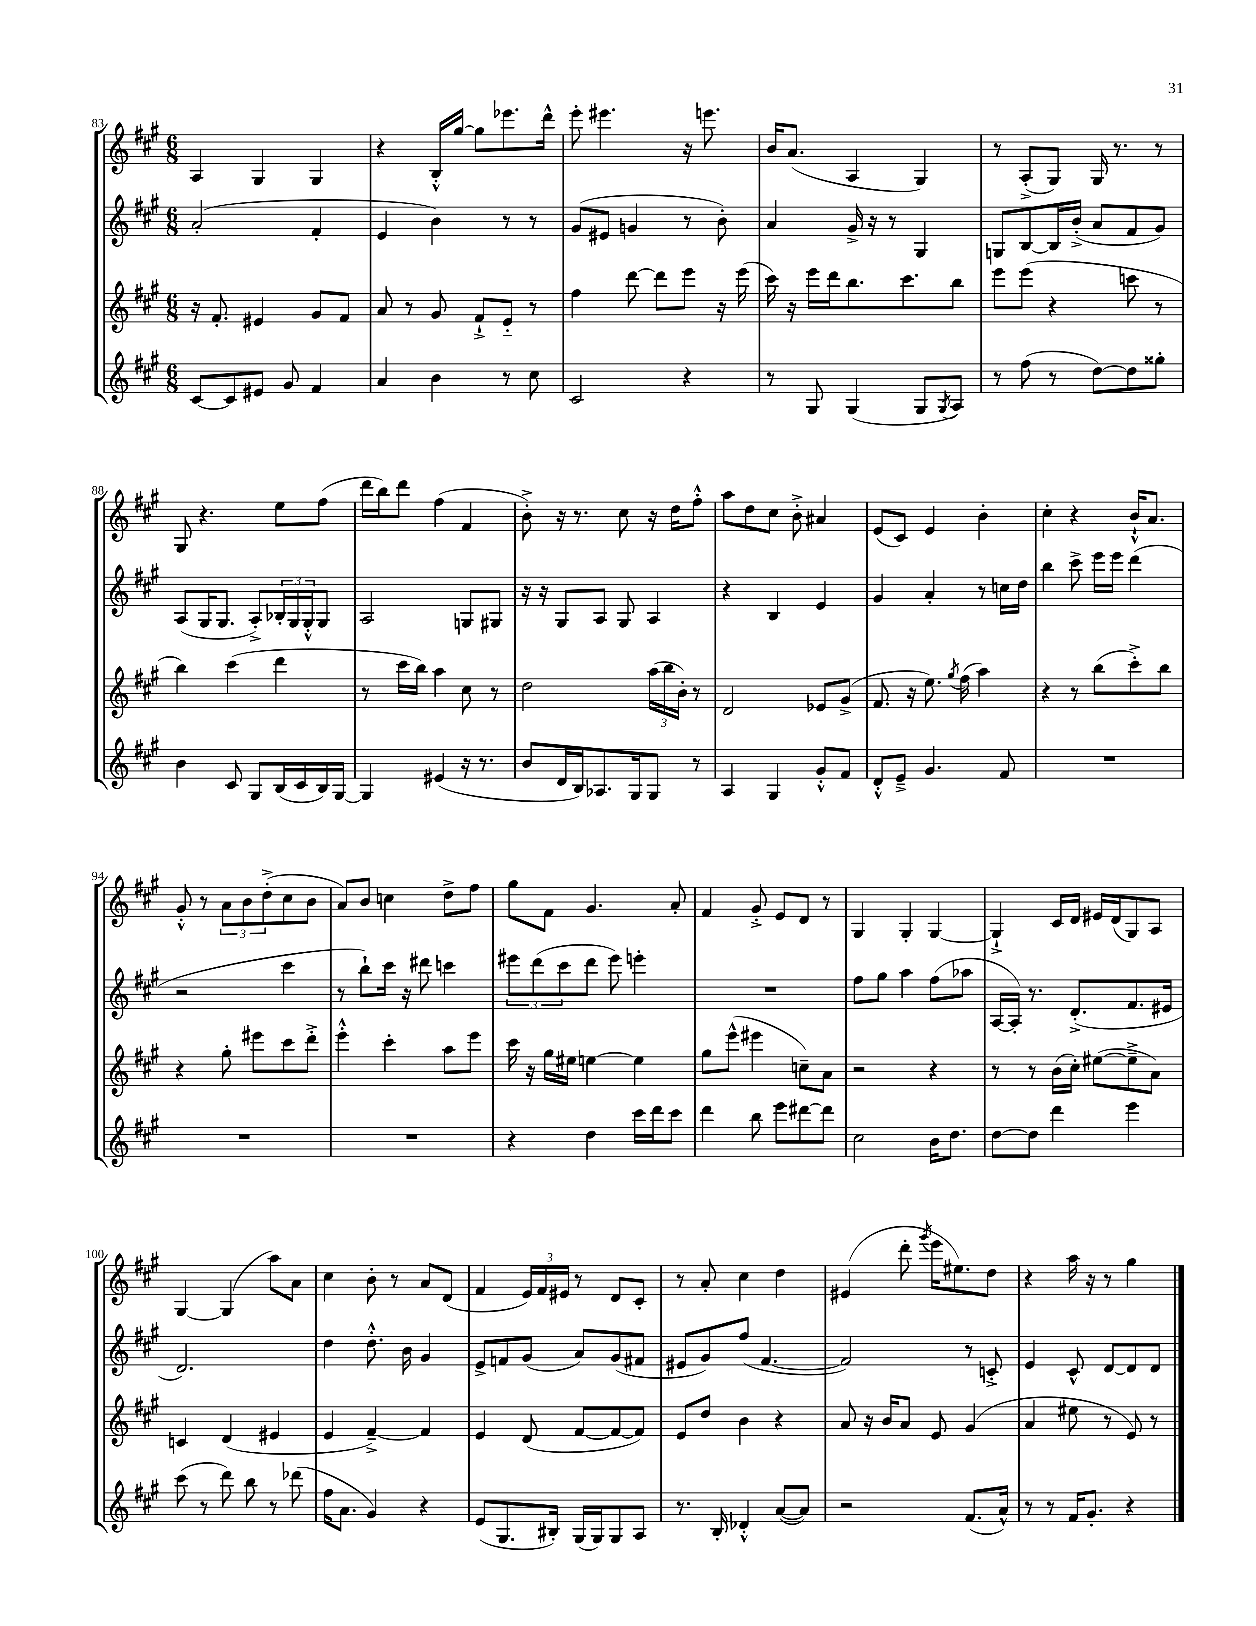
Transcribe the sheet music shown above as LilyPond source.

<<
\new StaffGroup <<
\new Staff = "s0" {
    \clef treble \key a \major \numericTimeSignature \time 6/8
    a4 gis4 gis4 |
    r4 b16-.-^ gis''16~ gis''8 ees'''8. d'''16-^ |
    e'''8-. eis'''4. r16 e'''8. |
    b'16 a'8.( a4 gis4) |
    r8 a8-.->( gis8) gis16 r8. r8 |
    gis8 r4. e''8 fis''8( |
    d'''16 b''16) d'''8 fis''4( fis'4 |
    b'8-.->) r16 r8. cis''8 r16 d''16 fis''8-.-^ |
    a''8 d''8 cis''8 b'8-.-> ais'4 |
    e'8( cis'8) e'4 b'4-. |
    cis''4-. r4 b'16-!-^ a'8. |
    gis'8-.-^ r8 \tuplet 3/2 { a'8 b'8 d''8-.->( } cis''8 b'8 |
    a'8) b'8 c''4 d''8-> fis''8 |
    gis''8 fis'8 gis'4. a'8-. |
    fis'4 gis'8-.-> e'8 d'8 r8 |
    gis4 gis4-. gis4~ |
    gis4-!-> cis'16 d'16 eis'16 d'16( gis8) a8 |
    gis4~ gis4( a''8) a'8 |
    cis''4 b'8-. r8 a'8 d'8( |
    fis'4 \tuplet 3/2 { e'16) fis'16 eis'16 } r8 d'8 cis'8-. |
    r8 a'8-. cis''4 d''4 |
    eis'4( d'''8-. \acciaccatura { gis'''8 } e'''16 eis''8.) d''8 |
    r4 a''16 r16 r8 gis''4 \bar "|." |
}
\new Staff = "s1" {
    \clef treble \key a \major \numericTimeSignature \time 6/8
    a'2-.( fis'4-. |
    e'4 b'4) r8 r8 |
    gis'8( eis'8 g'4 r8 b'8-.) |
    a'4 gis'16-> r16 r8 gis4 |
    g8 b8~ b16 b'16-.->( a'8 fis'8 gis'8) |
    a8( gis16 gis8. a8-.->) \tuplet 3/2 { bes16-. gis16 gis16-.-^ } gis8 |
    a2 g8 gis8 |
    r16 r16 gis8 a8 gis8 a4 |
    r4 b4 e'4 |
    gis'4 a'4-. r8 c''16 d''16 |
    b''4 cis'''8-> e'''16 e'''16 d'''4( |
    r2 cis'''4 |
    r8 b''8-!) cis'''16 r16 dis'''8 c'''4 |
    \tuplet 3/2 { eis'''8 d'''8( cis'''8 } d'''8 eis'''8) e'''4-. |
    R2. |
    fis''8 gis''8 a''4 fis''8( aes''8 |
    a16~ a16-.) r8. d'8.-.->( fis'8. eis'16 |
    d'2.) |
    d''4 d''8.-.-^ b'16 gis'4 |
    e'8-> f'8 gis'8( a'8) gis'8( fis'8 |
    eis'8 gis'8) fis''8( fis'4.~ |
    fis'2) r8 c'8-.-> |
    e'4 cis'8-^ d'8~ d'8 d'8 \bar "|." |
}
\new Staff = "s2" {
    \clef treble \key a \major \numericTimeSignature \time 6/8
    r16 fis'8.-. eis'4 gis'8 fis'8 |
    a'8 r8 gis'8 fis'8-!-> e'8-_ r8 |
    fis''4 d'''8~ d'''8 e'''8 r16 e'''16( |
    cis'''16) r16 e'''16 d'''16 b''8. cis'''8. b''8 |
    e'''8 e'''8( r4 c'''8 r8 |
    b''4) cis'''4( d'''4 |
    r8 cis'''16 b''16) a''4 cis''8 r8 |
    d''2 \tuplet 3/2 { a''16( b''16 b'16-.) } r8 |
    d'2 ees'8 gis'8->( |
    fis'8. r16 e''8.) \acciaccatura { gis''8 } fis''16( a''4) |
    r4 r8 b''8( cis'''8-.->) b''8 |
    r4 gis''8-. eis'''8 cis'''8 d'''8-.-> |
    e'''4-.-^ cis'''4-. a''8 e'''8 |
    cis'''16 r16 gis''16 eis''16 e''4~ e''4 |
    gis''8 e'''8-^( eis'''4 c''8--) a'8 |
    r2 r4 |
    r8 r8 b'16( cis''16-.) eis''8~( eis''8---> a'8) |
    c'4 d'4( eis'4 |
    e'4 fis'4~--->) fis'4 |
    e'4 d'8( fis'8~ fis'8~ fis'8) |
    e'8 d''8 b'4 r4 |
    a'8 r16 b'16 a'8 e'8 gis'4( |
    a'4 eis''8 r8 e'8) r8 \bar "|." |
}
\new Staff = "s3" {
    \clef treble \key a \major \numericTimeSignature \time 6/8
    cis'8~ cis'8 eis'8 gis'8 fis'4 |
    a'4 b'4 r8 cis''8 |
    cis'2 r4 |
    r8 gis8 gis4( gis8 \acciaccatura { gis8 } a8) |
    r8 fis''8( r8 d''8~) d''8 gisis''8-. |
    b'4 cis'8 gis8 b16( cis'16 b16) gis16~ |
    gis4 eis'4( r16 r8. |
    b'8 d'16 b16) aes8. gis16 gis8 r8 |
    a4 gis4 gis'8-.-^ fis'8 |
    d'8-.-^ e'8---> gis'4. fis'8 |
    R2. |
    R2. |
    R2. |
    r4 d''4 cis'''16 d'''16 cis'''8 |
    d'''4 b''8 e'''8 dis'''8~ dis'''8 |
    cis''2 b'16 d''8. |
    d''8~ d''8 d'''4 e'''4 |
    cis'''8( r8 d'''8) b''8 r8 des'''8( |
    fis''16 a'8. gis'4) r4 |
    e'8( gis8. bis16-.) gis16( gis16) gis8 a8 |
    r8. b16-. des'4-.-^ a'8~( a'8) |
    r2 fis'8.( a'16-^) |
    r8 r8 fis'16 gis'8.-. r4 \bar "|." |
}
>>
>>
\layout { \context { \Score currentBarNumber = #83 } }
